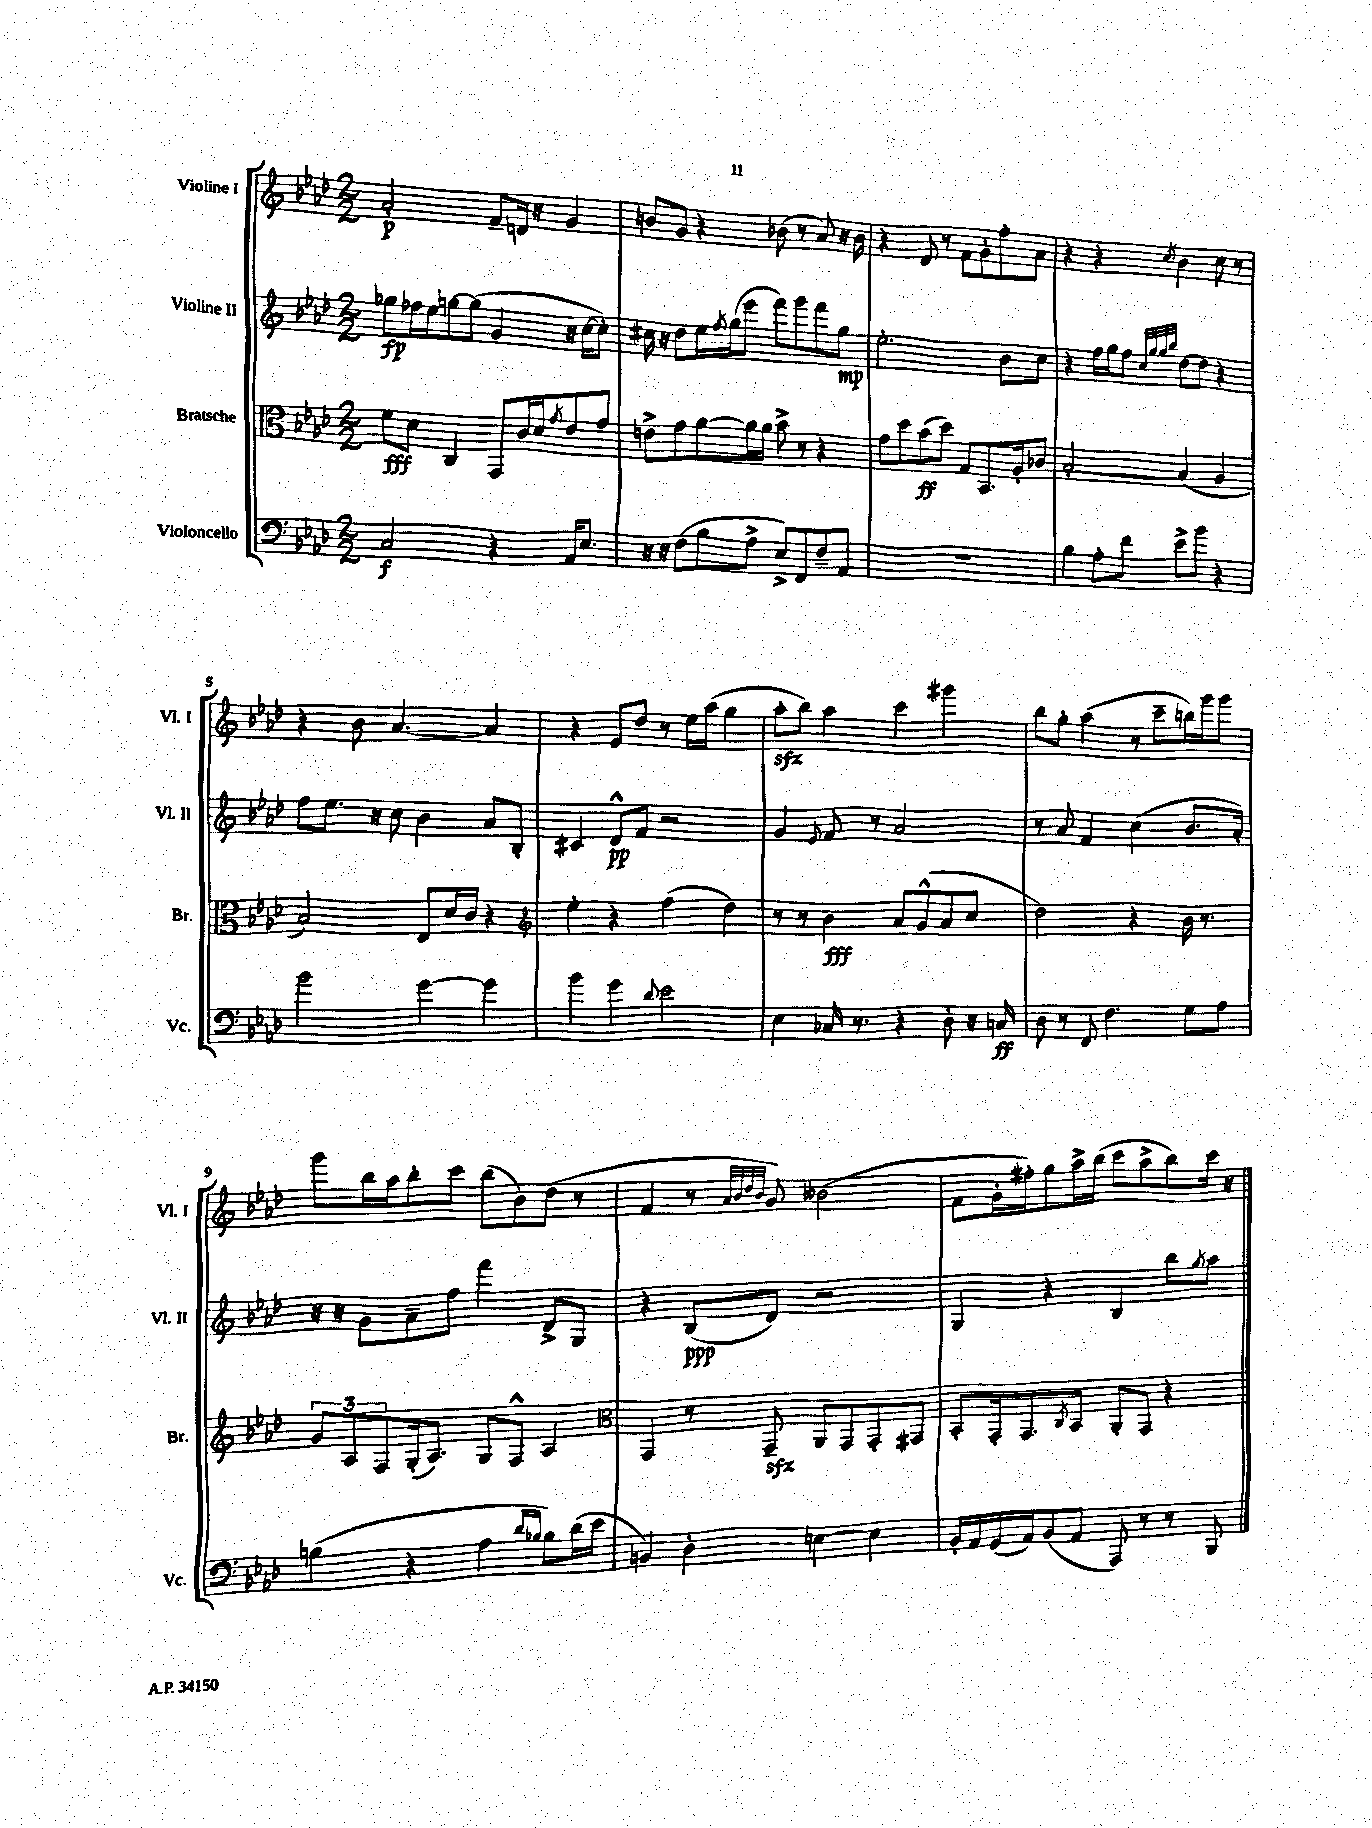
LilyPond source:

<<
\new StaffGroup <<
\new Staff = "s0" \with { instrumentName = "Violine I" shortInstrumentName = "Vl. I" } {
    \clef treble \key aes \major \numericTimeSignature \time 2/2
    aes'2-.\p f'8-- d'16 r16 g'4 |
    b'8 g'8 r4 bes'8( r8 aes'8) r16 bes'16 |
    r4 des'8 r8 f'8 g'8-. f''8-. aes'8 |
    r4 r4 \acciaccatura { c''8 } bes'4 c''8 r8 |
    r4 bes'8 aes'4.~ aes'4 |
    r4 ees'8 des''8 r8 ees''16 aes''16( g''4 |
    aes''8-.\sfz bes''8) aes''4 c'''4 gis'''4 |
    bes''8 g''8-. aes''4( r8 c'''8-- b''16) g'''16 g'''8 |
    g'''8 bes''16 aes''16 bes''8-. c'''8 bes''8( bes'8) des''8( r8 |
    f'4 r8 \grace { aes'32 bes'32 des''32 bes'32 } g'8) beses'2( |
    f'8 g'16-. fis''16-.) g''8 aes''16-> bes''16( c'''8 aes''8-> bes''8) c'''16 r16 \bar "|." |
}
\new Staff = "s1" \with { instrumentName = "Violine II" shortInstrumentName = "Vl. II" } {
    \clef treble \key aes \major \numericTimeSignature \time 2/2
    ges''8\fp fes''16 ees''16 g''8~ g''8( g'4 r16 c''16~ c''8-.) |
    cis''16 r16 des''8 ees''16 \acciaccatura { f''8 } g''16( ees'''8 f'''8) g'''8 f'''8 g''8\mp |
    ees''2.-. bes'8 c''8 |
    r4 f''16 g''16 f''8 \grace { c''32 g''32 g''32 bes''32 } des''8~ des''8 r4 |
    f''8 ees''8. r16 c''8 bes'4 aes'8 bes8-. |
    cis'4 des'8-^\pp f'8 r2 |
    g'4 \appoggiatura { ees'8 } f'8 r8 aes'2 |
    r8 aes'8 f'4 c''4( bes'8. aes'16-.) |
    r16 r16 g'8 aes'8-- f''8 f'''4 des'8-> g8 |
    r4 bes8\ppp( des'8) r2 |
    g4 r4 bes4 bes''8 \acciaccatura { g''8 } aes''8 \bar "|." |
}
\new Staff = "s2" \with { instrumentName = "Bratsche" shortInstrumentName = "Br." } {
    \clef alto \key aes \major \numericTimeSignature \time 2/2
    f'8\fff des'8 c4 g,8 c'16 des'16 \acciaccatura { g'8 } ees'8 g'8 |
    e'8-> g'8 aes'8~ aes'16 aes'16 bes'8-> r8 r4 |
    g'8 des''8 bes'8\ff( des''8) g8 bes,8. aes16-. ces'8 |
    bes2~-. bes4( aes4 |
    bes2) ees8 des'16 c'16 r4 |
    \clef treble ees''4-. r4 f''4( des''4) |
    r8 r8 bes'4\fff aes'8 g'8-^( aes'8 c''8 |
    des''2) r4 bes'16 r8. |
    \tuplet 3/2 { g'8 aes8 f8 } g16-.( aes8.) g8 f8-^ aes4 |
    \clef alto g,4 r8 g,8--\sfz aes,8 g,8 g,8-. gis,8 |
    bes,8-. g,16-. g,8. \acciaccatura { c8 } bes,8 aes,8-. g,8 r4 \bar "|." |
}
\new Staff = "s3" \with { instrumentName = "Violoncello" shortInstrumentName = "Vc." } {
    \clef bass \key aes \major \numericTimeSignature \time 2/2
    c2\f r4 aes,16 ees8. |
    r16 r16 f8( bes8 aes8-> ees8->) f,8 f8-- aes,8 |
    R1 |
    bes4 aes8-. f'8 ees'8-> bes'8 r4 |
    bes'2 g'4~ g'4 |
    bes'4 g'4 \appoggiatura { des'8 } ees'2 |
    ees4 ces16 r8. r4 des8-. r16 c16\ff |
    des8 r8 f,8 f4. g8 aes8 |
    b4( r4 aes4 \grace { des'16 bes16 } bes8) des'16( ees'16 |
    b,4) des4-. e4~ e4 |
    bes,16-. aes,16 g,16( aes,16) bes,8( aes,8 aes,,8) r8 r8 bes,,8 \bar "|." |
}
>>
>>
